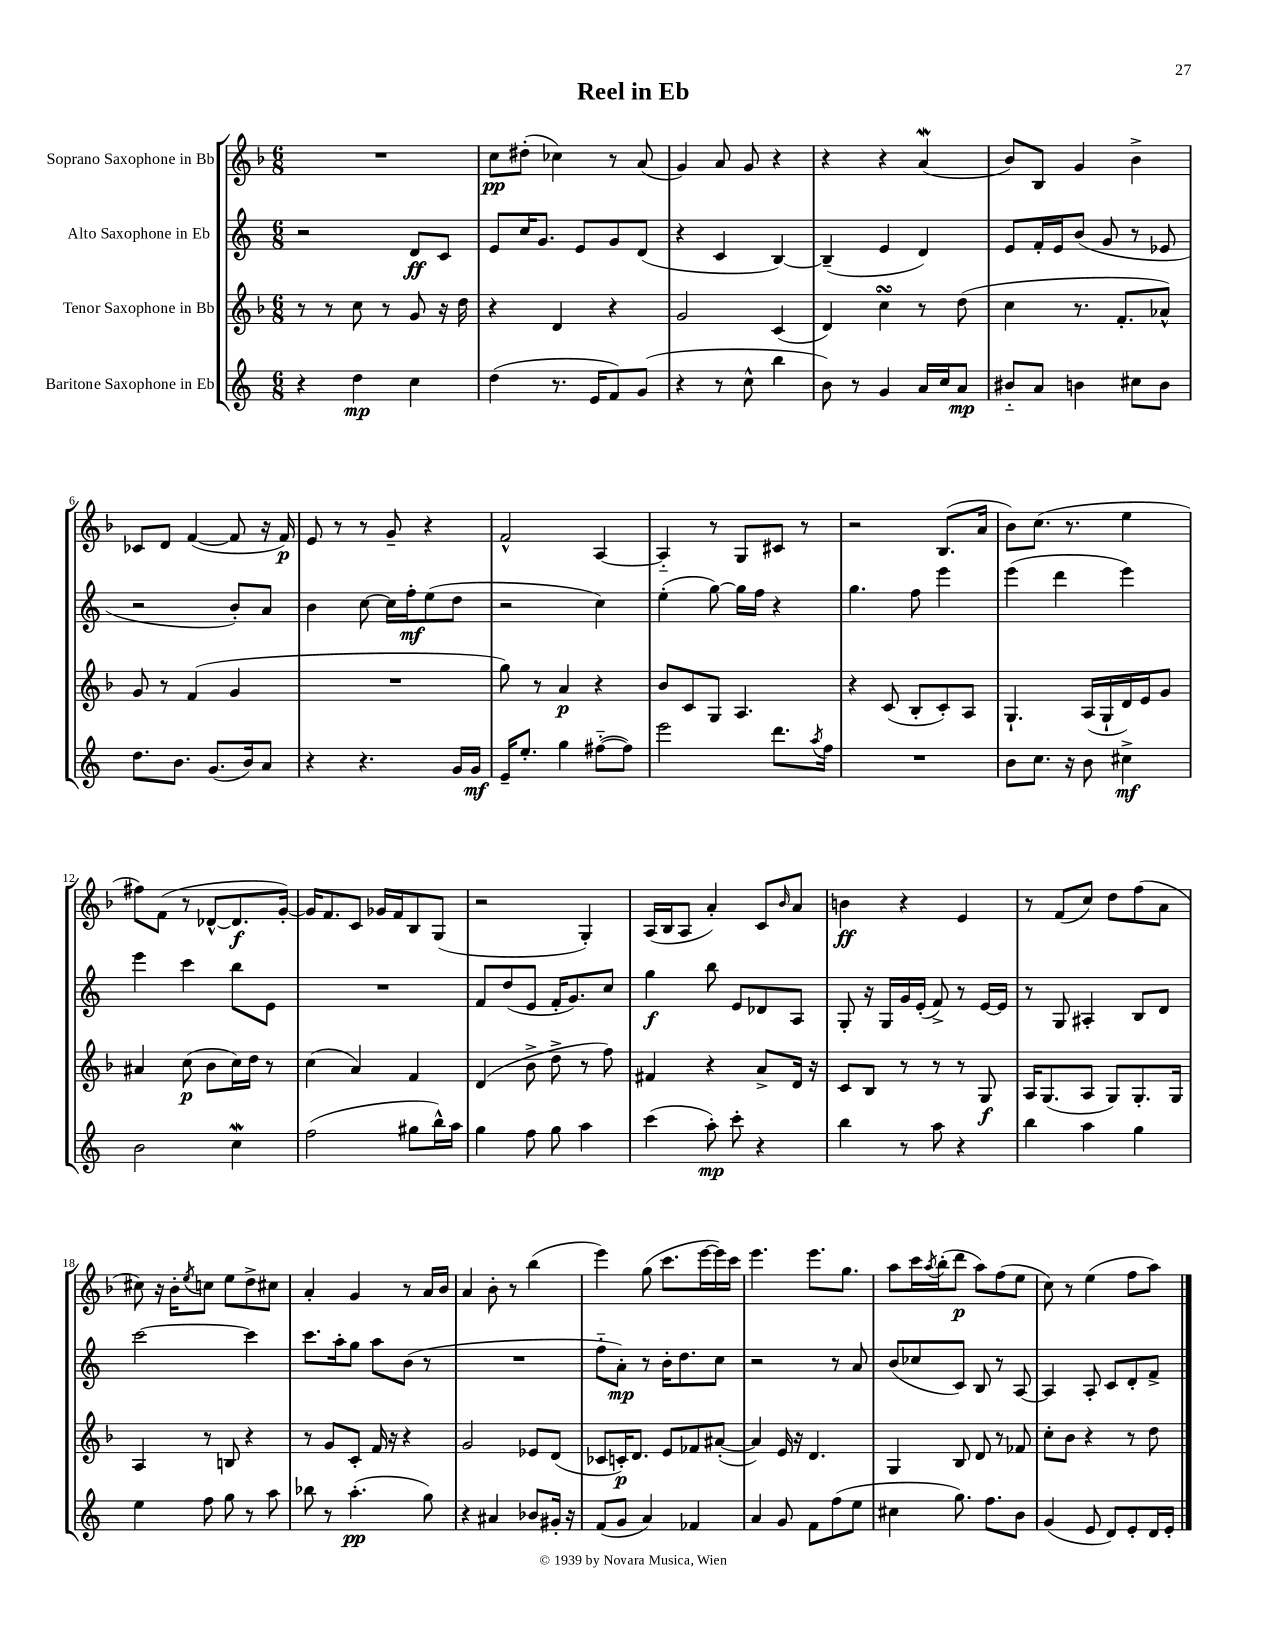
\header { title = "Reel in Eb" }
<<
\new StaffGroup <<
\new Staff = "s0" \with { instrumentName = "Soprano Saxophone in Bb" } {
    \clef treble \key f \major \numericTimeSignature \time 6/8
    R2. |
    c''8\pp dis''8-.( ces''4) r8 a'8( |
    g'4) a'8 g'8 r4 |
    r4 r4 a'4\mordent( |
    bes'8) bes8 g'4 bes'4-> |
    ces'8 d'8 f'4~( f'8 r16 f'16\p) |
    e'8 r8 r8 g'8-- r4 |
    f'2-^ a4~ |
    a4-_ r8 g8 cis'8 r8 |
    r2 bes8.( a'16 |
    bes'8) c''8.( r8. e''4 |
    fis''8) f'8( r8 des'8~-^ des'8.\f g'16~-.) |
    g'16 f'8. c'8 ges'16 f'16 bes8 g8( |
    r2 g4-.) |
    a16( bes16 a8 a'4-.) c'8 \grace { bes'16 } a'8 |
    b'4\ff r4 e'4 |
    r8 f'8( c''8) d''8 f''8( a'8 |
    cis''8) r16 bes'16-. \acciaccatura { e''8 } c''8 e''8 d''8-> cis''8 |
    a'4-. g'4 r8 a'16 bes'16 |
    a'4 bes'8-. r8 bes''4( |
    e'''4) g''8( c'''8. e'''16~ e'''16) c'''16 |
    e'''4. e'''8. g''8. |
    a''8 c'''16 \acciaccatura { a''8 } bes''16-.( d'''8\p a''8) f''8( e''8 |
    c''8) r8 e''4( f''8 a''8) \bar "|." |
}
\new Staff = "s1" \with { instrumentName = "Alto Saxophone in Eb" } {
    \clef treble \key c \major \numericTimeSignature \time 6/8
    r2 d'8\ff c'8 |
    e'8 c''16 g'8. e'8 g'8 d'8( |
    r4 c'4 b4~) |
    b4--( e'4 d'4) |
    e'8 f'16-. e'16 b'8( g'8 r8 ees'8 |
    r2 b'8-.) a'8 |
    b'4 c''8~ c''16 f''16-.\mf e''8( d''8 |
    r2 c''4) |
    e''4-.( g''8~) g''16 f''16 r4 |
    g''4. f''8 e'''4 |
    e'''4( d'''4 e'''4) |
    e'''4 c'''4 b''8 e'8 |
    R2. |
    f'8 d''8( e'8 f'16-. g'8.) c''8 |
    g''4\f b''8 e'8 des'8 a8 |
    g8-. r16 g16 g'16 e'16-.( f'8->) r8 e'16~ e'16 |
    r8 g8 ais4-. b8 d'8 |
    c'''2~ c'''4 |
    c'''8. a''16-. g''8 a''8 b'8( r8 |
    R2. |
    f''8-_ a'8-.\mp) r8 b'16-. d''8. c''8 |
    r2 r8 a'8 |
    b'8( ces''8 c'8) b8 r8 a8~ |
    a4 a8-. c'8 d'8-. f'8-> \bar "|." |
}
\new Staff = "s2" \with { instrumentName = "Tenor Saxophone in Bb" } {
    \clef treble \key f \major \numericTimeSignature \time 6/8
    r8 r8 c''8 r8 g'8 r16 d''16 |
    r4 d'4 r4 |
    g'2 c'4( |
    d'4) c''4\turn r8 d''8( |
    c''4 r8. f'8.-. aes'8-^) |
    g'8 r8 f'4( g'4 |
    R2. |
    g''8) r8 a'4\p r4 |
    bes'8 c'8 g8 a4. |
    r4 c'8( bes8-. c'8-.) a8 |
    g4.-! a16( g16-! d'16) e'16 g'8 |
    ais'4 c''8\p( bes'8 c''16) d''16 r8 |
    c''4( a'4) f'4 |
    d'4( bes'8-> d''8-> r8 f''8) |
    fis'4 r4 a'8-> d'16 r16 |
    c'8 bes8 r8 r8 r8 g8\f |
    a16 g8.( a8 g8) g8.-. g16 |
    a4 r8 b8 r4 |
    r8 g'8 c'8-. f'16 r16 r4 |
    g'2 ees'8 d'8( |
    ces'8 c'16-.\p) d'8. e'8 fes'8 ais'8~-.( |
    ais'4) e'16 r16 d'4. |
    g4 bes8 d'8 r8 fes'8 |
    c''8-. bes'8 r4 r8 d''8 \bar "|." |
}
\new Staff = "s3" \with { instrumentName = "Baritone Saxophone in Eb" } {
    \clef treble \key c \major \numericTimeSignature \time 6/8
    r4 d''4\mp c''4 |
    d''4( r8. e'16 f'8) g'8( |
    r4 r8 c''8-^ b''4 |
    b'8) r8 g'4 a'16 c''16 a'8\mp |
    bis'8-_ a'8 b'4 cis''8 b'8 |
    d''8. b'8. g'8.( b'16) a'8 |
    r4 r4. g'16 g'16\mf |
    e'16-- e''8.-. g''4 fis''8~-_( fis''8) |
    e'''2 d'''8. \acciaccatura { a''8 } f''16 |
    R2. |
    b'8 c''8. r16 b'8 cis''4->\mf |
    b'2 c''4\mordent |
    f''2( gis''8 b''16-^) a''16 |
    g''4 f''8 g''8 a''4 |
    c'''4( a''8-.\mp) c'''8-. r4 |
    b''4 r8 a''8 r4 |
    b''4 a''4 g''4 |
    e''4 f''8 g''8 r8 a''8 |
    bes''8 r8 a''4.-.\pp( g''8) |
    r4 ais'4 bes'8 gis'16-. r16 |
    f'8( g'8 a'4) fes'4 |
    a'4 g'8 f'8 f''8( e''8 |
    cis''4 g''8.) f''8. b'8 |
    g'4( e'8 d'8) e'8-. d'16 e'16-. \bar "|." |
}
>>
>>
